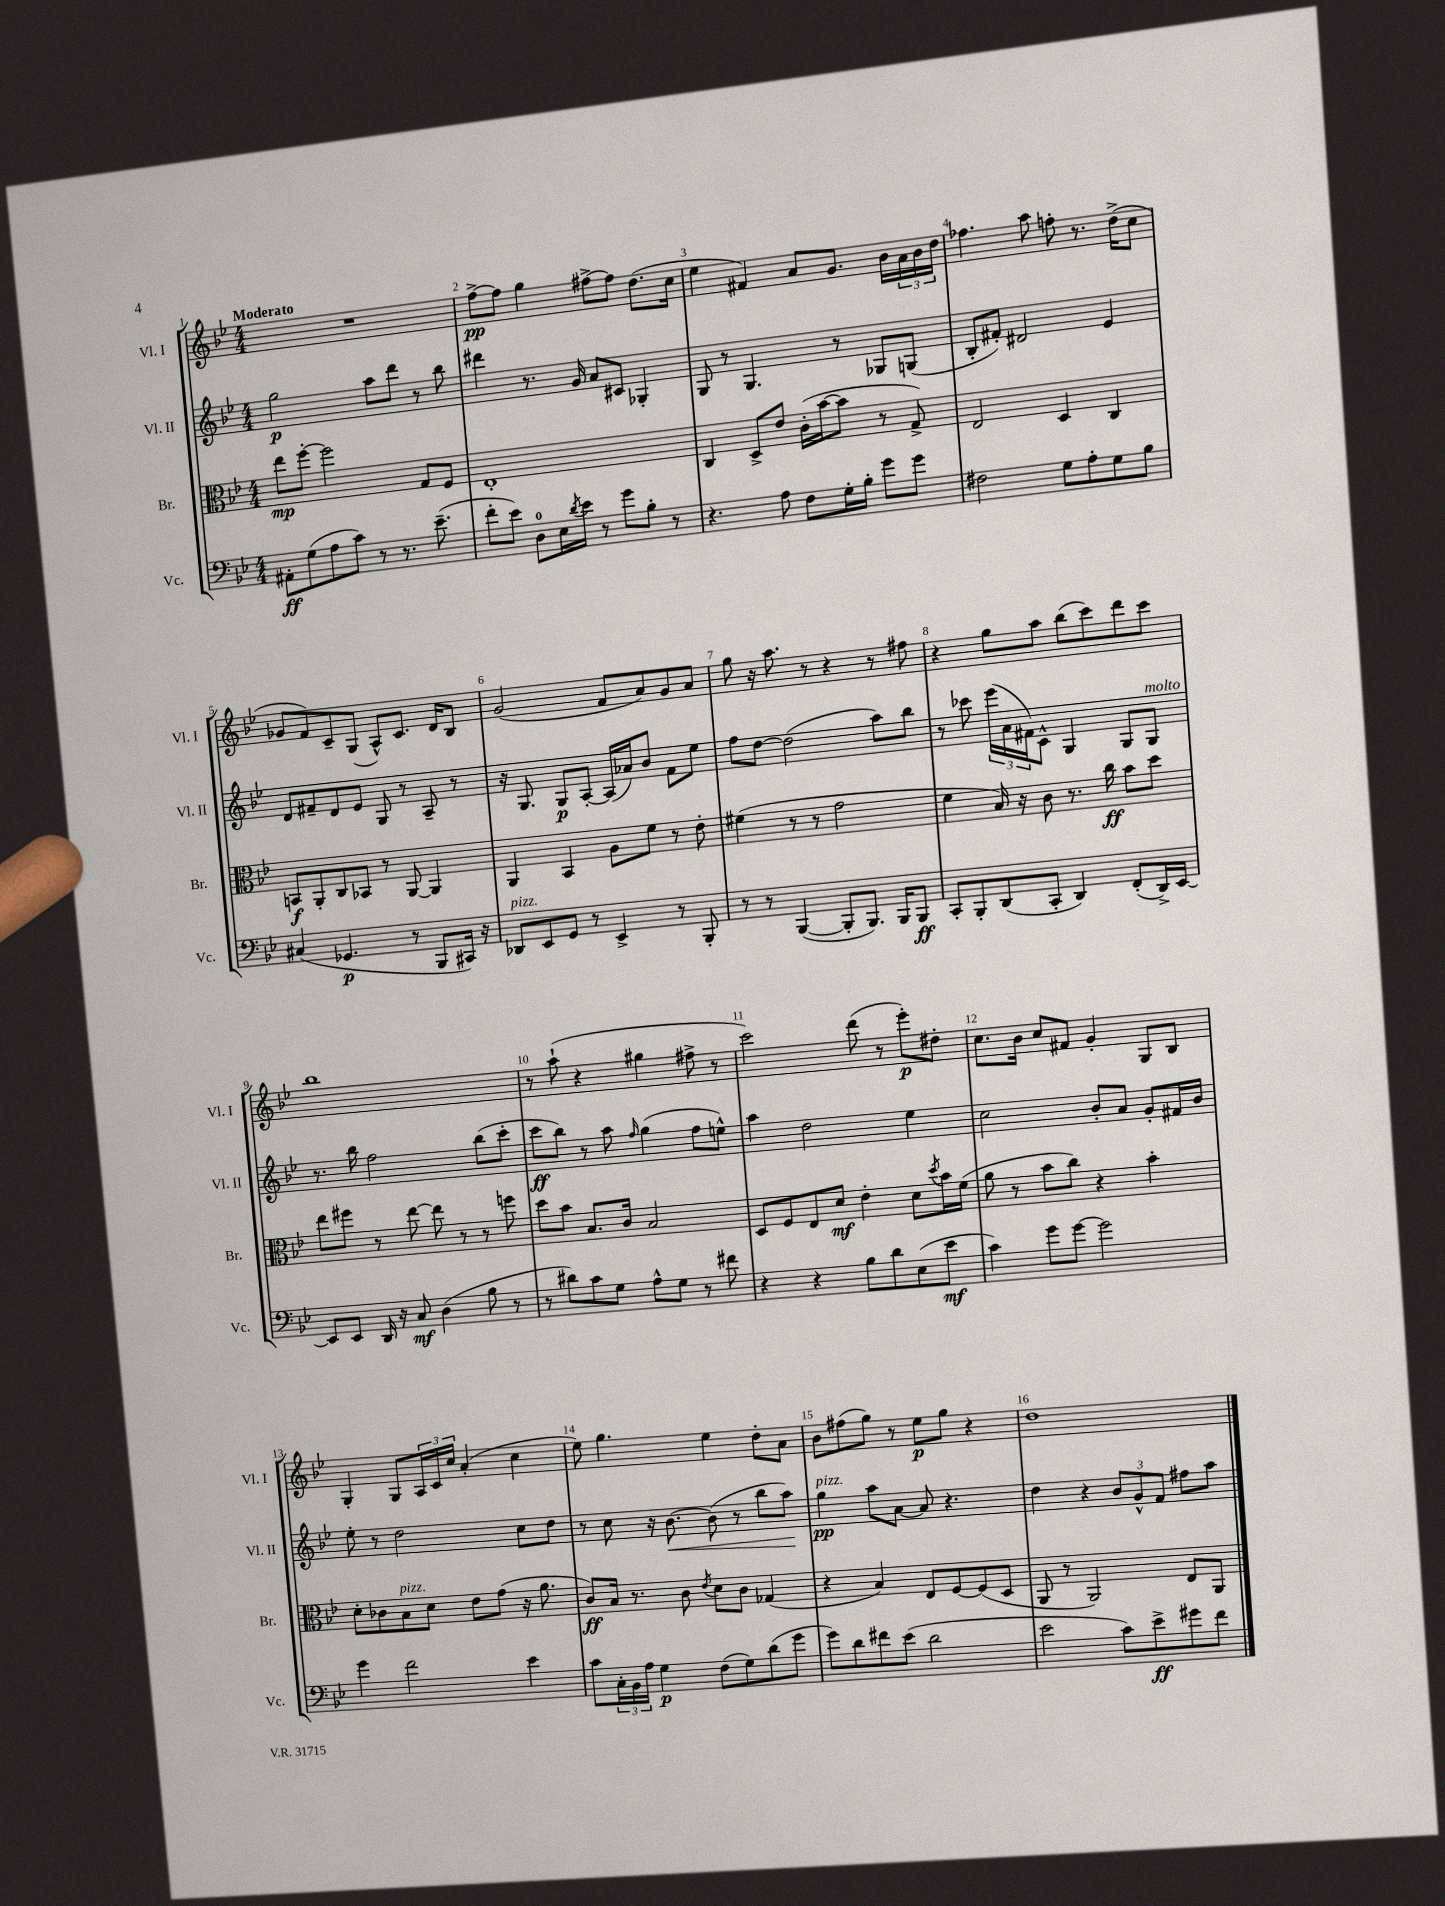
<<
\new StaffGroup <<
\new Staff = "s0" \with { instrumentName = "Vl. I" shortInstrumentName = "Vl. I" } {
    \clef treble \key bes \major \numericTimeSignature \time 4/4 \tempo "Moderato"
    R1 |
    f''8~->\pp f''8 g''4 fis''8~-> fis''8 d''8.( c''16 |
    ees''4 fis'4) a'8 g'8. bes'16 \tuplet 3/2 { a'16 bes'16 d''16 } |
    fes''4. a''8 f''8-. r8. d''16->( c''8 |
    ges'8 f'8) c'8-- g8( a8-^) c'8. d'16 bes8 |
    g'2( f'8 a'8) g'8 a'8 |
    g''8 r16 a''8. r8 r4 r8 fis''8 |
    r4 g''8 a''8 bes''8( c'''8) d'''8 c'''8 |
    bes''1 |
    r8 a''8-!( r4 gis''4 fis''8-> r8 |
    c'''2) d'''8( r8 ees'''8-.\p) dis''8-. |
    c''8. bes'16 c''8 fis'8 g'4-. g8 bes8 |
    g4-. g8 \tuplet 3/2 { a16 c'16 c''16 } a'4-.( c''4 |
    ees''8) g''4. ees''4 d''8-. a'8 |
    bes'8 fis''8( g''8) r8 ees''8\p g''8 r4 |
    d''1 \bar "|." |
}
\new Staff = "s1" \with { instrumentName = "Vl. II" shortInstrumentName = "Vl. II" } {
    \clef treble \key bes \major \numericTimeSignature \time 4/4
    g''2\p a''8 d'''8 r8 bes''8 |
    dis'''4 r8. g'16 a'8 cis'8 ges4-. |
    g8 r8 g4. r8 ges8 g8( |
    bes8-. fis'8-.) dis'2 ees'4 |
    d'8 fis'8-- d'8 ees'8 g8 r8 a8-- r8 |
    r16 g8. g8\p a8~-. a16( aes'16) bes'8 f'8 ees''8 |
    f''8 d''8~ d''2( a''8) bes''8 |
    r8 ces'''8 \tuplet 3/2 { ees'''16( a'16 fis'16) } c'8-^ g4 g8 g8^\markup { \italic "molto" } |
    r8. bes''16 f''2 bes''8( c'''8-. |
    c'''8\ff bes''8) r8 a''8 \grace { f''16 } g''4( f''8 e''8-^) |
    a''4 d''2 ees''4 |
    c''2 bes'8-. a'8 g'8-. fis'16 bes'16 |
    ees''8-. r8 d''2 c''8 d''8 |
    r8 c''8 r16 bes'8.~\< bes'8( r8 bes''8 a''8\!) |
    g''4\pp^\markup { \italic "pizz." } a''8 a'8~ a'8 r4. |
    d''4 r4 \tuplet 3/2 { bes'8 g'8-^ f'8 } fis''8 a''8 \bar "|." |
}
\new Staff = "s2" \with { instrumentName = "Br." shortInstrumentName = "Br." } {
    \clef alto \key bes \major \numericTimeSignature \time 4/4
    ees''8\mp f''8~-. f''2 g8 f8 |
    ees1-. |
    c4 d8-> ees'8 c'16-.( bes'16~ bes'8 r8 g8->) |
    ees2 d4 c4 |
    b,8\f a,8-. c8 bes,8 r8 a,8~ a,4 |
    a,4 bes,4 a8 f'8 r8 ees'8-. |
    fis'4( r8 r8 g'2 |
    f'4 bes16) r16 c'8 r8. c''16\ff bes'8 d''8 |
    ees''8 fis''8 r8 ees''8~ ees''8 r8 r8 f''8 |
    d''8 bes'8 bes8. c'16 bes2 |
    d8 f8 ees8 d'8\mf ees'4-. d'8 \acciaccatura { d''8 } bes'16 f'16( |
    a'8 r8 bes'8 c''8) r4 bes'4-. |
    d'8-. ces'8 bes8^\markup { \italic "pizz." } d'8 ees'8 g'8( r16 a'8. |
    c'8\ff) bes16 r8. c'8 \acciaccatura { ees'8 } d'8 c'8 ges4( |
    r4 bes4) ees8 f8~ f8( d8 |
    a,8 r8 a,2) ees8 a,8 \bar "|." |
}
\new Staff = "s3" \with { instrumentName = "Vc." shortInstrumentName = "Vc." } {
    \clef bass \key bes \major \numericTimeSignature \time 4/4
    ais,8-.\ff g8( a8 c'8) r8 r8. ees'8.--( |
    f'8-. ees'8) d8-0 ees16 \acciaccatura { d'8 } ees'16 r8 g'8 bes8-. r8 |
    r4. a8 f8 g16-. bes16-. g'8 g'8 |
    fis2 g8 a8-. g8 bes8 |
    cis4( ges,4.\p r8 bes,,8 cis,16) r16 |
    des,8^\markup { \italic "pizz." } ees,8 g,8 r8 ees,4-> r8 bes,,8-. |
    r8 r8 bes,,4~( bes,,8-. bes,,8.) bes,,16 bes,,8\ff |
    c,8-. bes,,8-. d,8( c,8-. d,4) f,8-.( d,16->) ees,16~ |
    ees,8 ees,8 d,16 r16 c8\mf d4( bes8 r8 |
    r8 dis'8) c'8 g8 a8-^ g8 r8 fis'8 |
    r4 r4 bes8 d'8 ees8( ees'8\mf |
    c'4) g'8 g'8~ g'2 |
    g'4 f'2 ees'4 |
    c'8 \tuplet 3/2 { c16-. bes,16 a16 } g4\p f8( g8) d'8( g'8 |
    g'8) d'8 fis'8 ees'8( d'2 |
    ees'2 c'8) ees'8->\ff gis'8 f'8 \bar "|." |
}
>>
>>
\layout { \context { \Score \override BarNumber.break-visibility = ##(#f #t #t) barNumberVisibility = #all-bar-numbers-visible } }
